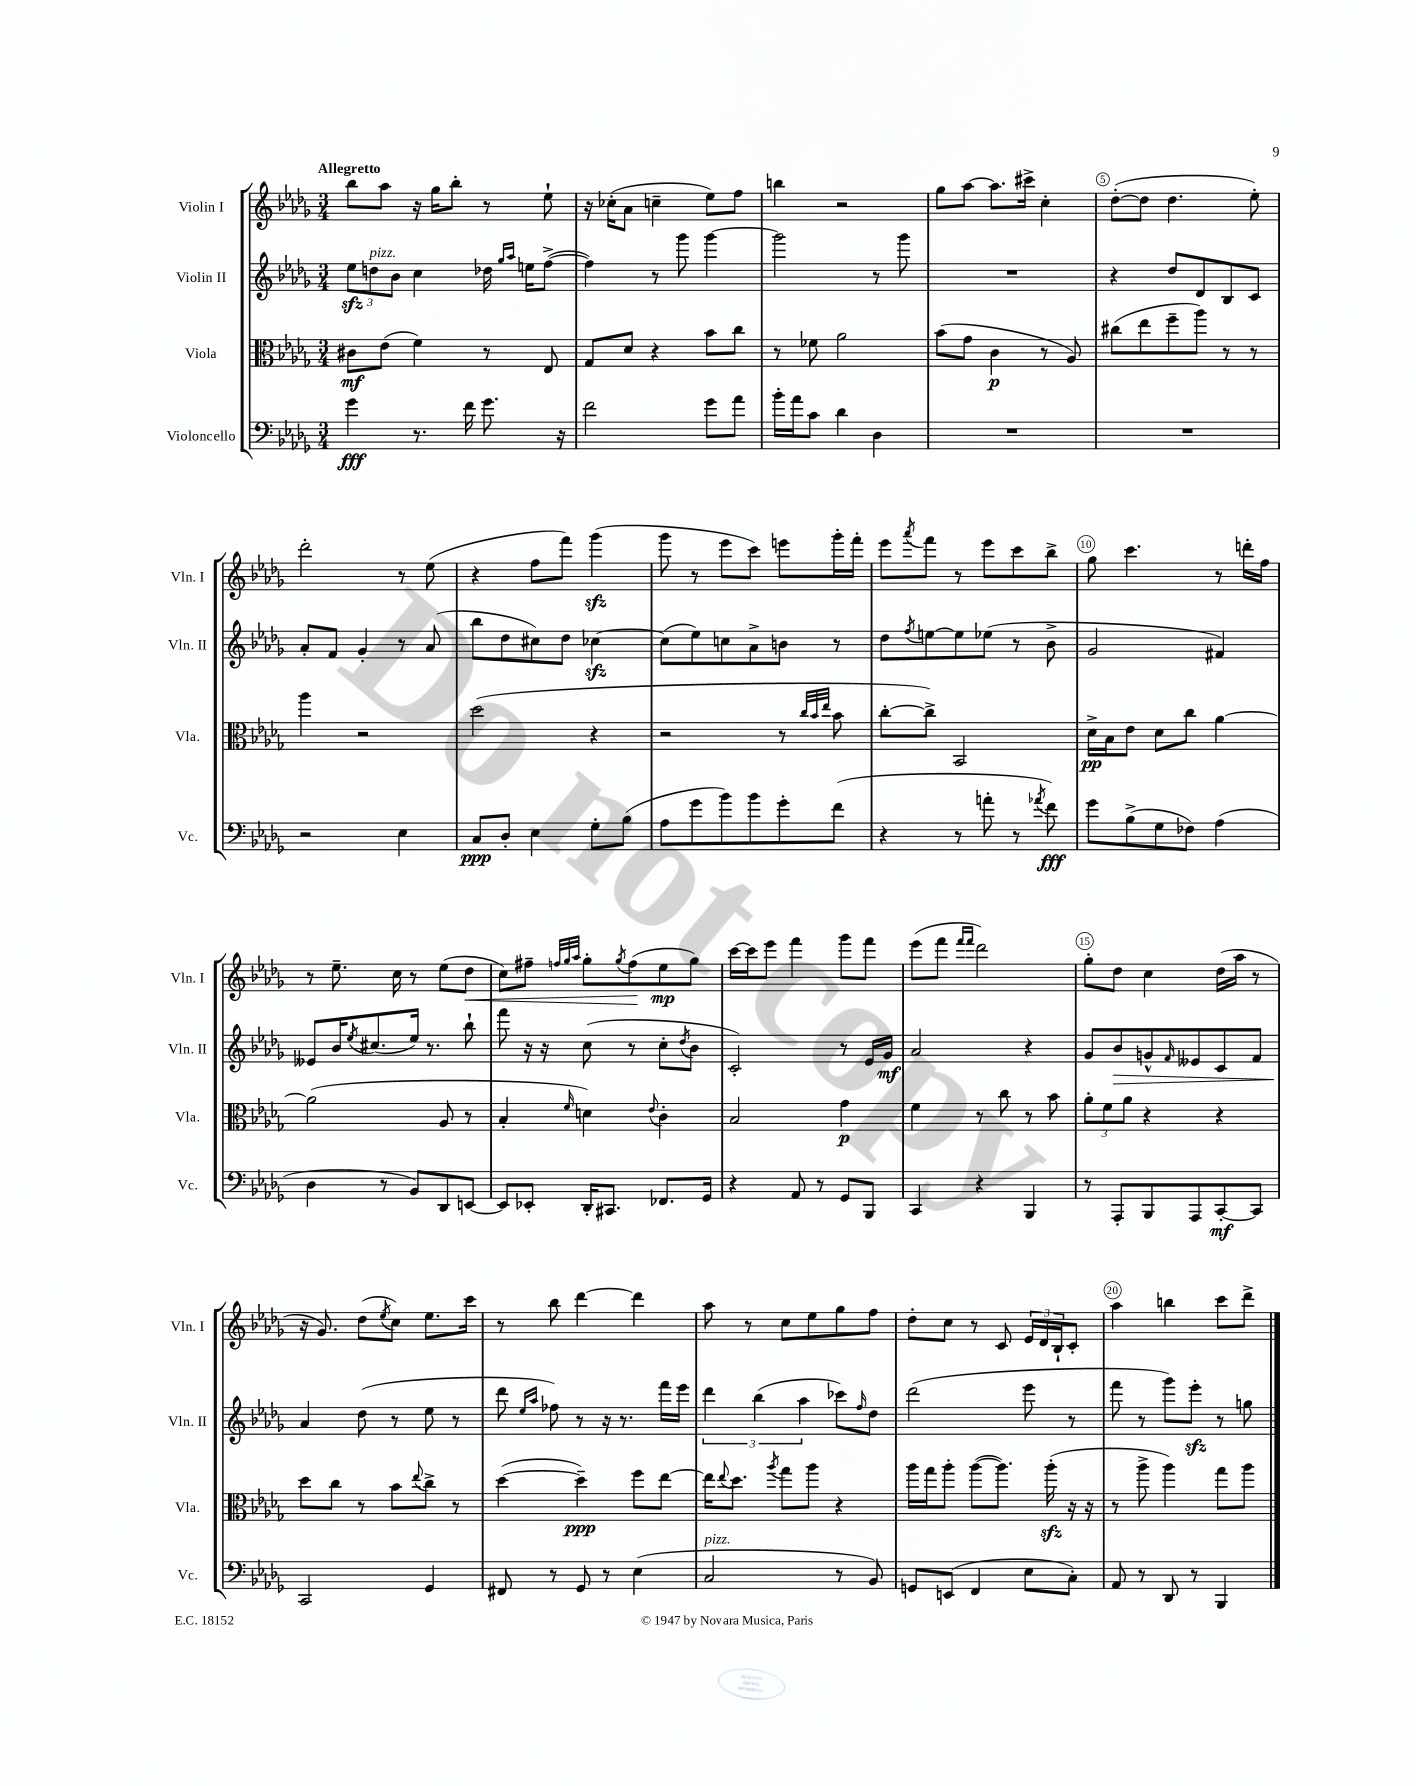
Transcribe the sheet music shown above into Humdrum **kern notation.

**kern	**kern	**kern	**kern
*staff4	*staff3	*staff2	*staff1
*clefF4	*clefC3	*clefG2	*clefG2
*k[b-e-a-d-g-]	*k[b-e-a-d-g-]	*k[b-e-a-d-g-]	*k[b-e-a-d-g-]
*M3/4	*M3/4	*M3/4	*M3/4
4g-	8c#	12ee-	8bb-
.	.	12dd	.
.	(8e-	.	8aa-
.	.	12b-	.
8.r	4f)	4cc	16r
.	.	.	16gg-
.	.	.	8bb-'
16f	.	.	.
8.g-	8r	16dd-	8r
.	.	16qqgg-	.
.	.	16qqaa-	.
.	.	16ee	.
.	8E-	([8ff^	8ee-`
16r	.	.	.
=	=	=	=
2f	8G-	4ff])	16r
.	.	.	(16cc-'
.	8d-	.	8a-
.	4r	8r	4cc~
.	.	8ggg-	.
8g-	8b-	[4ggg-	8ee-)
8a-	8cc	.	8ff
=	=	=	=
16b-'	8r	2ggg-]	4bb
16a-	.	.	.
8c	8f-	.	.
4d-	2a-	.	2r
4D-	.	8r	.
.	.	8ggg-	.
=	=	=	=
2.r	(8b-	2.r	8gg-
.	8g-	.	[8aa-
.	4c	.	8.aa-]
.	.	.	16ccc#^
.	8r	.	4cc'
.	8A-)	.	.
=	=	=	=
2.r	(8cc#	4r	([8dd-'
.	8ee-	.	8dd-]
.	8ff~	8dd-	4.dd-
.	8aa-)	8d-	.
.	8r	8B-	.
.	8r	8c	8ee-')
=	=	=	=
2r	4aa-	8a-'	2ddd-'
.	.	8f	.
.	2r	4g-'	.
4E-	.	8r	8r
.	.	(8a-	(8ee-
=	=	=	=
8C	(2dd-	8bb-	4r
8D-'	.	8dd-	.
4E-	.	8cc#)	8ff
.	.	8dd-	8fff)
8G-'	4r	[4cc-	(4ggg-
(8B-	.	.	.
=	=	=	=
8A-	2r	(8cc-]	8ggg-
8g-	.	8ee-)	8r
8b-)	.	8cc	8eee-
8b-	.	8a-^	8ccc)
8g-'	8r	8b	8eee
.	32qqcc	.	.
.	32qqb-	.	.
.	32qqee-	.	.
(8f	8b-	8r	16ggg-'
.	.	.	16fff'
=	=	=	=
4r	[8cc'	8dd-	8eee-
.	.	8qff	8qaaa-
.	8cc^])	[8ee	8fff
8r	2BB-	8ee]	8r
8a'	.	(8ee-	8eee-
8r	.	8r	8ccc
8qa-	.	.	.
8f)	.	8b-^	8bb-^
=	=	=	=
8g-	16d-^	2g-	8gg-
.	16B-	.	.
(8B-^	8e-	.	4.ccc
8G-	8d-	.	.
8F-)	8cc	.	.
(4A-	[4a-	4f#)	8r
.	.	.	16ddd'
.	.	.	16ff
=	=	=	=
4D-	(2a-]	8e--	8r
.	.	16b-	8.ee-~
.	.	8qee-	.
.	.	(8.cc#	.
8r	.	.	.
.	.	.	16cc
8BB-)	.	16ee-)	8r
.	.	8.r	.
8DD-	8A-	.	(8ee-
[8EE	8r	8bb-`	8dd-
=	=	=	=
8EE]	4B-'	8fff	8cc)
8EE-'	.	16r	8ff#~
.	.	16r	.
.	.	.	32qqff
.	.	.	32qqgg-
.	16qqf	.	32qqaa-
16DD-'	4d)	(8cc	8gg-'
8.CC#	.	.	.
.	.	.	8qgg-
.	.	8r	(8ff
.	8qqe-	.	.
8.FF-	4c'	8cc'	8ee-
.	.	8qdd-	.
.	.	8b-	8gg-)
16GG-	.	.	.
=	=	=	=
4r	2B-	2c')	[16ccc
.	.	.	16ccc]
.	.	.	8eee-
8AA-	.	.	4fff
8r	.	.	.
8GG-	4g-	8r	8ggg-
8BBB-	.	16e-	8fff
.	.	16g-	.
=	=	=	=
4CC	4f	2a-	(8eee-
.	.	.	8fff
.	.	.	16qqfff
.	.	.	16qqfff
4r	8r	.	2ddd-)
.	8cc	.	.
4BBB-	8r	4r	.
.	8b-	.	.
=	=	=	=
8r	12a-'	8g-	8gg-'
.	12f	.	.
8AAA-'	.	8b-	8dd-
.	12a-	.	.
8BBB-	4r	8g^^	4cc
.	.	16qqf	.
8AAA-	.	8e--	.
[8CC'	4r	8c	(16dd-
.	.	.	16aa-
8CC]	.	8f	8r
=	=	=	=
2CC	8dd-	4a-	16r
.	.	.	8.g-)
.	8cc	.	.
.	8r	(8dd-	(8dd-
.	.	.	8qee-
.	8b-	8r	8cc)
.	8qqee-	.	.
4GG-	8cc^	8ee-	8.ee-
.	8r	8r	.
.	.	.	16ccc
=	=	=	=
8FF#	([4dd-	8ddd-	8r
.	.	16qqee-	.
.	.	16qqaa-	.
8r	.	8ff-)	8bb-
8GG-	4dd-~])	8r	[4ddd-
8r	.	16r	.
.	.	8.r	.
(4E-	8ff	.	4ddd-]
.	[8ee-	16fff	.
.	.	16eee-	.
=	=	=	=
2C	16ee-]	6ddd-	8aa-
.	8qqee-	.	.
.	8.dd-	.	.
.	.	.	8r
.	.	(6bb-	.
.	8qaa-	.	.
.	8gg-	.	8cc
.	.	6aa-	.
.	8aa-	.	8ee-
8r	4r	8ccc-)	8gg-
.	.	16qqff	.
8BB-)	.	8dd-	8ff
=	=	=	=
8GG	16aa-	(2ddd-	8dd-'
.	16gg-	.	.
(8EE	8aa-'	.	8cc
4FF	([8aa-	.	8r
.	8.aa-])	.	8c
8E-	.	8eee-	24e-
.	.	.	24d-
.	(16aa-'	.	.
.	.	.	24B-`
8C')	16r	8r	8c'
.	16r	.	.
=	=	=	=
8AA-	8r	8fff	4aa-
8r	8aa-^	8r	.
8DD-	4aa-)	8ggg-)	4bb
8r	.	8eee-'	.
4BBB-	8gg-	8r	8ccc
.	8aa-	8gg	8ddd-^
==	==	==	==
*-	*-	*-	*-
